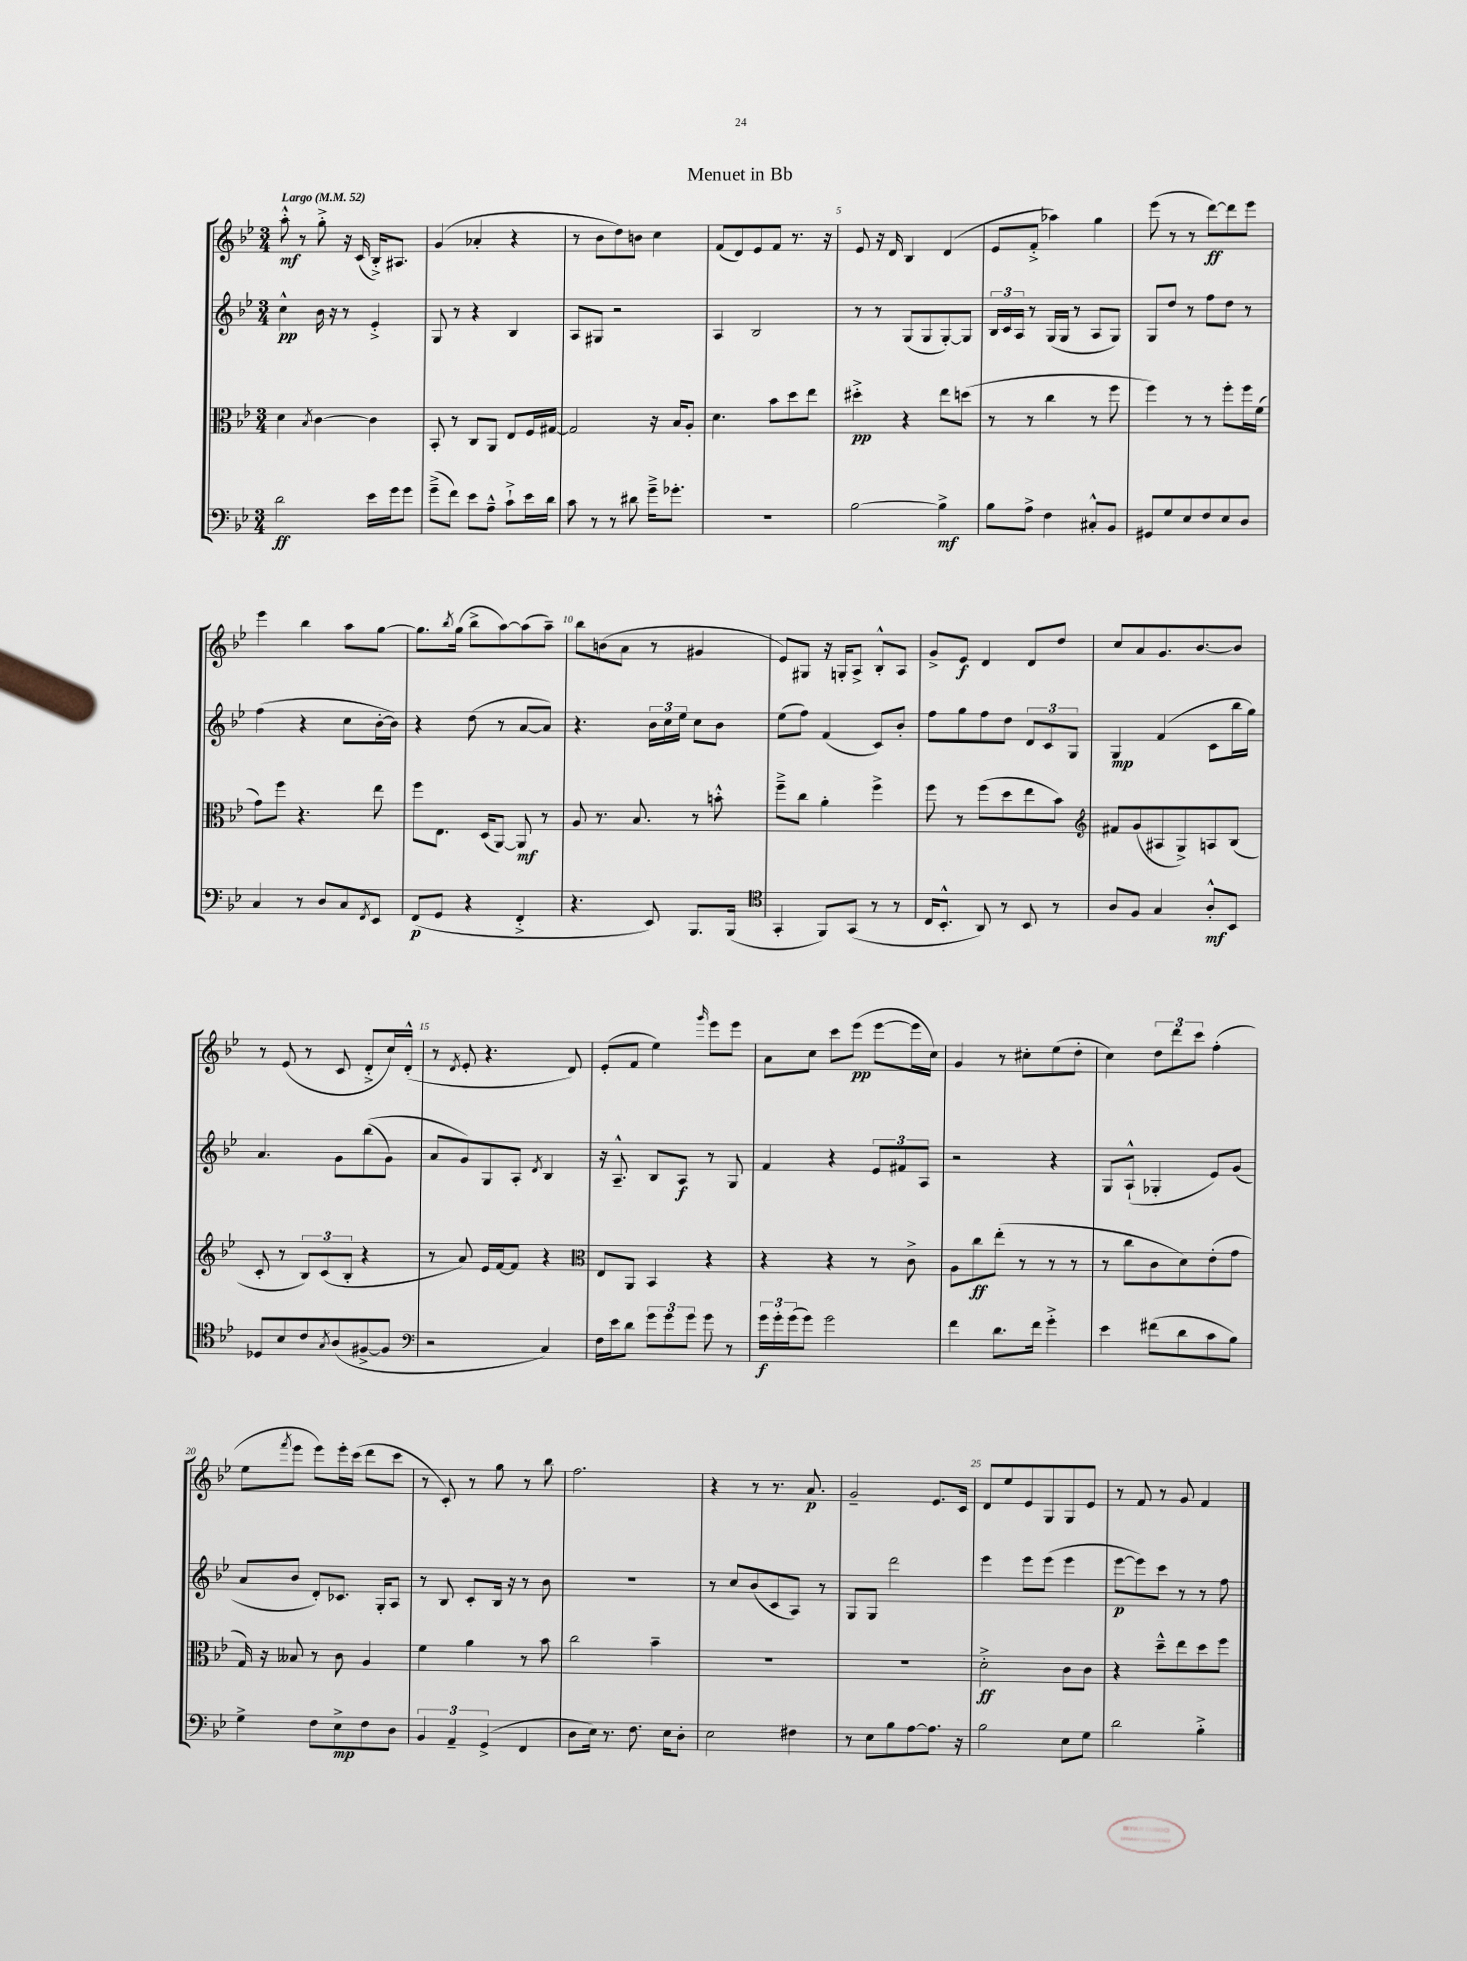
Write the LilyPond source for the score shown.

\header { title = "Menuet in Bb" }
<<
\new StaffGroup <<
\new Staff = "s0" {
    \clef treble \key bes \major \numericTimeSignature \time 3/4 \tempo "Largo" 4 = 52
    a''8-.-^\mf r8 g''8-.-> r16 c'16( bes16-.->) ais8. |
    g'4( aes'4-. r4 |
    r8 bes'8 d''8) b'8 c''4 |
    f'8( d'8) ees'8 f'8 r8. r16 |
    ees'8 r16 d'16 bes4 d'4( |
    ees'8 f'8-.-> aes''4) g''4 |
    ees'''8( r8 r8 d'''8~\ff) d'''8 ees'''8 |
    ees'''4 bes''4 a''8 g''8~ |
    g''8. \acciaccatura { bes''8 } g''16( bes''8-> a''8~) a''8( a''8--) |
    bes''8 b'8( a'8 r8 gis'4 |
    ees'8) gis8 r16 g16-. a8-> bes8-.-^ a8 |
    g'8-> ees'8\f d'4 d'8 d''8 |
    c''8 a'8 g'8. bes'8.~ bes'8 |
    r8 ees'8( r8 c'8 d'8-.-> c''16) d'16-.-^( |
    r8 \acciaccatura { d'8 } ees'8-. r4. d'8) |
    ees'8-.( f'8 ees''4) \grace { g'''16 } ees'''8 ees'''8 |
    a'8 c''8 c'''8 ees'''8\pp( ees'''8~ ees'''16 c''16) |
    g'4 r8 cis''8-. ees''8( d''8-. |
    c''4) \tuplet 3/2 { d''8 d'''8 c'''8 } f''4-.( |
    ees''8 \acciaccatura { f'''8 } ees'''8 ees'''8) ees'''16-. c'''16( d'''8 c'''8 |
    r8 c'8-.) r8 g''8 r8 bes''8 |
    f''2. |
    r4 r8 r8. a'8.\p |
    g'2-- ees'8. c'16 |
    d'8 ees''8 ees'8 g8 g8 ees'8 |
    r8 f'8 r8 g'8 f'4 \bar "|." |
}
\new Staff = "s1" {
    \clef treble \key bes \major \numericTimeSignature \time 3/4
    c''4-^\pp bes'16 r16 r8 ees'4-.-> |
    g8 r8 r4 bes4 |
    a8 gis8 r2 |
    a4 bes2 |
    r8 r8 g8( g8 g8~-.) g8 |
    \tuplet 3/2 { bes16 c'16 a16 } r8 g16( g16 r8 a8 g8) |
    g8 d''8 r8 f''8 d''8 r8 |
    f''4( r4 c''8 bes'16~-. bes'16) |
    r4 d''8( r8 a'8~ a'8) |
    r4. \tuplet 3/2 { bes'16 c''16 ees''16 } c''8 bes'8 |
    ees''8( f''8) f'4( c'8) bes'8-. |
    f''8 g''8 f''8 d''8 \tuplet 3/2 { d'8 c'8 g8 } |
    g4\mp f'4( c'8 bes''16 g''16) |
    a'4. g'8 bes''8(\( g'8) |
    a'8 g'8\) g8 a8-. \acciaccatura { d'8 } bes4 |
    r16 a8.---^ bes8 a8\f r8 g8 |
    f'4 r4 \tuplet 3/2 { ees'8 fis'8 a8 } |
    r2 r4 |
    g8 a8-!-^( ges4-. ees'8) g'8( |
    a'8 bes'8 d'8-.) ces'8. g16-. a8 |
    r8 bes8 c'8-. bes16 r16 r8 bes'8 |
    R2. |
    r8 c''8 bes'8( c'8 a8) r8 |
    g8 g8 d'''2 |
    ees'''4 ees'''8 ees'''8( ees'''4 |
    ees'''8~\p ees'''8) c'''8 r8 r8 f''8 \bar "|." |
}
\new Staff = "s2" {
    \clef alto \key bes \major \numericTimeSignature \time 3/4
    d'4 \acciaccatura { bes8 } c'4~ c'4 |
    bes,8-. r8 c8 a,8 ees8 f16 gis16~ |
    gis2 r16 bes16 a8-. |
    d'4. bes'8 d''8 ees''8 |
    dis''4-.->\pp r4 ees''8 d''8( |
    r8 r8 c''4 r8 f''8 |
    f''4) r8 r8 f''8-. f''16 f'16( |
    g'8) f''8 r4. ees''8 |
    f''8 ees8. d16( a,8~) a,8\mf r8 |
    a8 r8. bes8. r8 b'8-.-^ |
    f''8---> c''8 a'4-. f''4-> |
    f''8 r8 f''8( d''8 ees''8 bes'8) |
    \clef treble fis'8 g'8( ais8 g8->) a8 bes8( |
    c'8-. r8 \tuplet 3/2 { bes8) c'8( bes8-. } r4 |
    r8 a'8) ees'16 f'16~ f'8 r4 |
    \clef alto ees8 a,8 bes,4 r4 |
    r4 r4 r8 c'8-> |
    a8 c''8\ff ees''8-.( r8 r8 r8 |
    r8 c''8 c'8 d'8) ees'8-.( g'8 |
    g16) r16 beses8 r8 c'8 a4 |
    f'4 a'4 r8 bes'8 |
    c''2 bes'4-- |
    R2. |
    R2. |
    d'2-.->\ff c'8 c'8 |
    r4 d''8---^ ees''8 d''8 f''8 \bar "|." |
}
\new Staff = "s3" {
    \clef bass \key bes \major \numericTimeSignature \time 3/4
    d'2\ff ees'16 g'16 g'8 |
    g'8--->( f'8) ees'8 a8---^ c'8-!-> ees'16 d'16 |
    c'8 r8 r8 dis'8 g'16---> ges'8.-. |
    R2. |
    bes2~ bes4->\mf |
    bes8 a8-> f4 cis8-.-^ bes,8 |
    gis,8 g8 ees8 f8 ees8 d8 |
    c4 r8 d8 c8 \acciaccatura { f,8 } ees,8 |
    f,8\p( g,8 r4 f,4-.-> |
    r4. ees,8) bes,,8. bes,,16( |
    \clef tenor g,4-. f,8) g,8( r8 r8 |
    c16 bes,8.-.-^ a,8) r8 bes,8 r8 |
    a8 f8 g4 a8-.-^\mf bes,8 |
    des8 bes8 c'8 \acciaccatura { g8 } a8( fis8~-> fis8 |
    \clef bass r2 c4) |
    f16 ees'16 d'8 \tuplet 3/2 { g'8 g'8 g'8 } g'8 r8 |
    \tuplet 3/2 { g'16\f g'16-. g'16( } g'8) g'2 |
    f'4 d'8. f'16 g'4-.-> |
    ees'4 fis'8( d'8 c'8 bes8) |
    g4-> f8 ees8->\mp f8 d8 |
    \tuplet 3/2 { bes,4 a,4-- g,4->( } f,4 |
    d8 ees16) r8. f8. ees16 d8-. |
    ees2 fis4 |
    r8 ees8 bes8 a8~ a8. r16 |
    bes2 ees8 g8 |
    d'2 bes4-.-> \bar "|." |
}
>>
>>
\layout { \context { \Score \override BarNumber.break-visibility = ##(#f #t #t) barNumberVisibility = #(every-nth-bar-number-visible 5) } }
